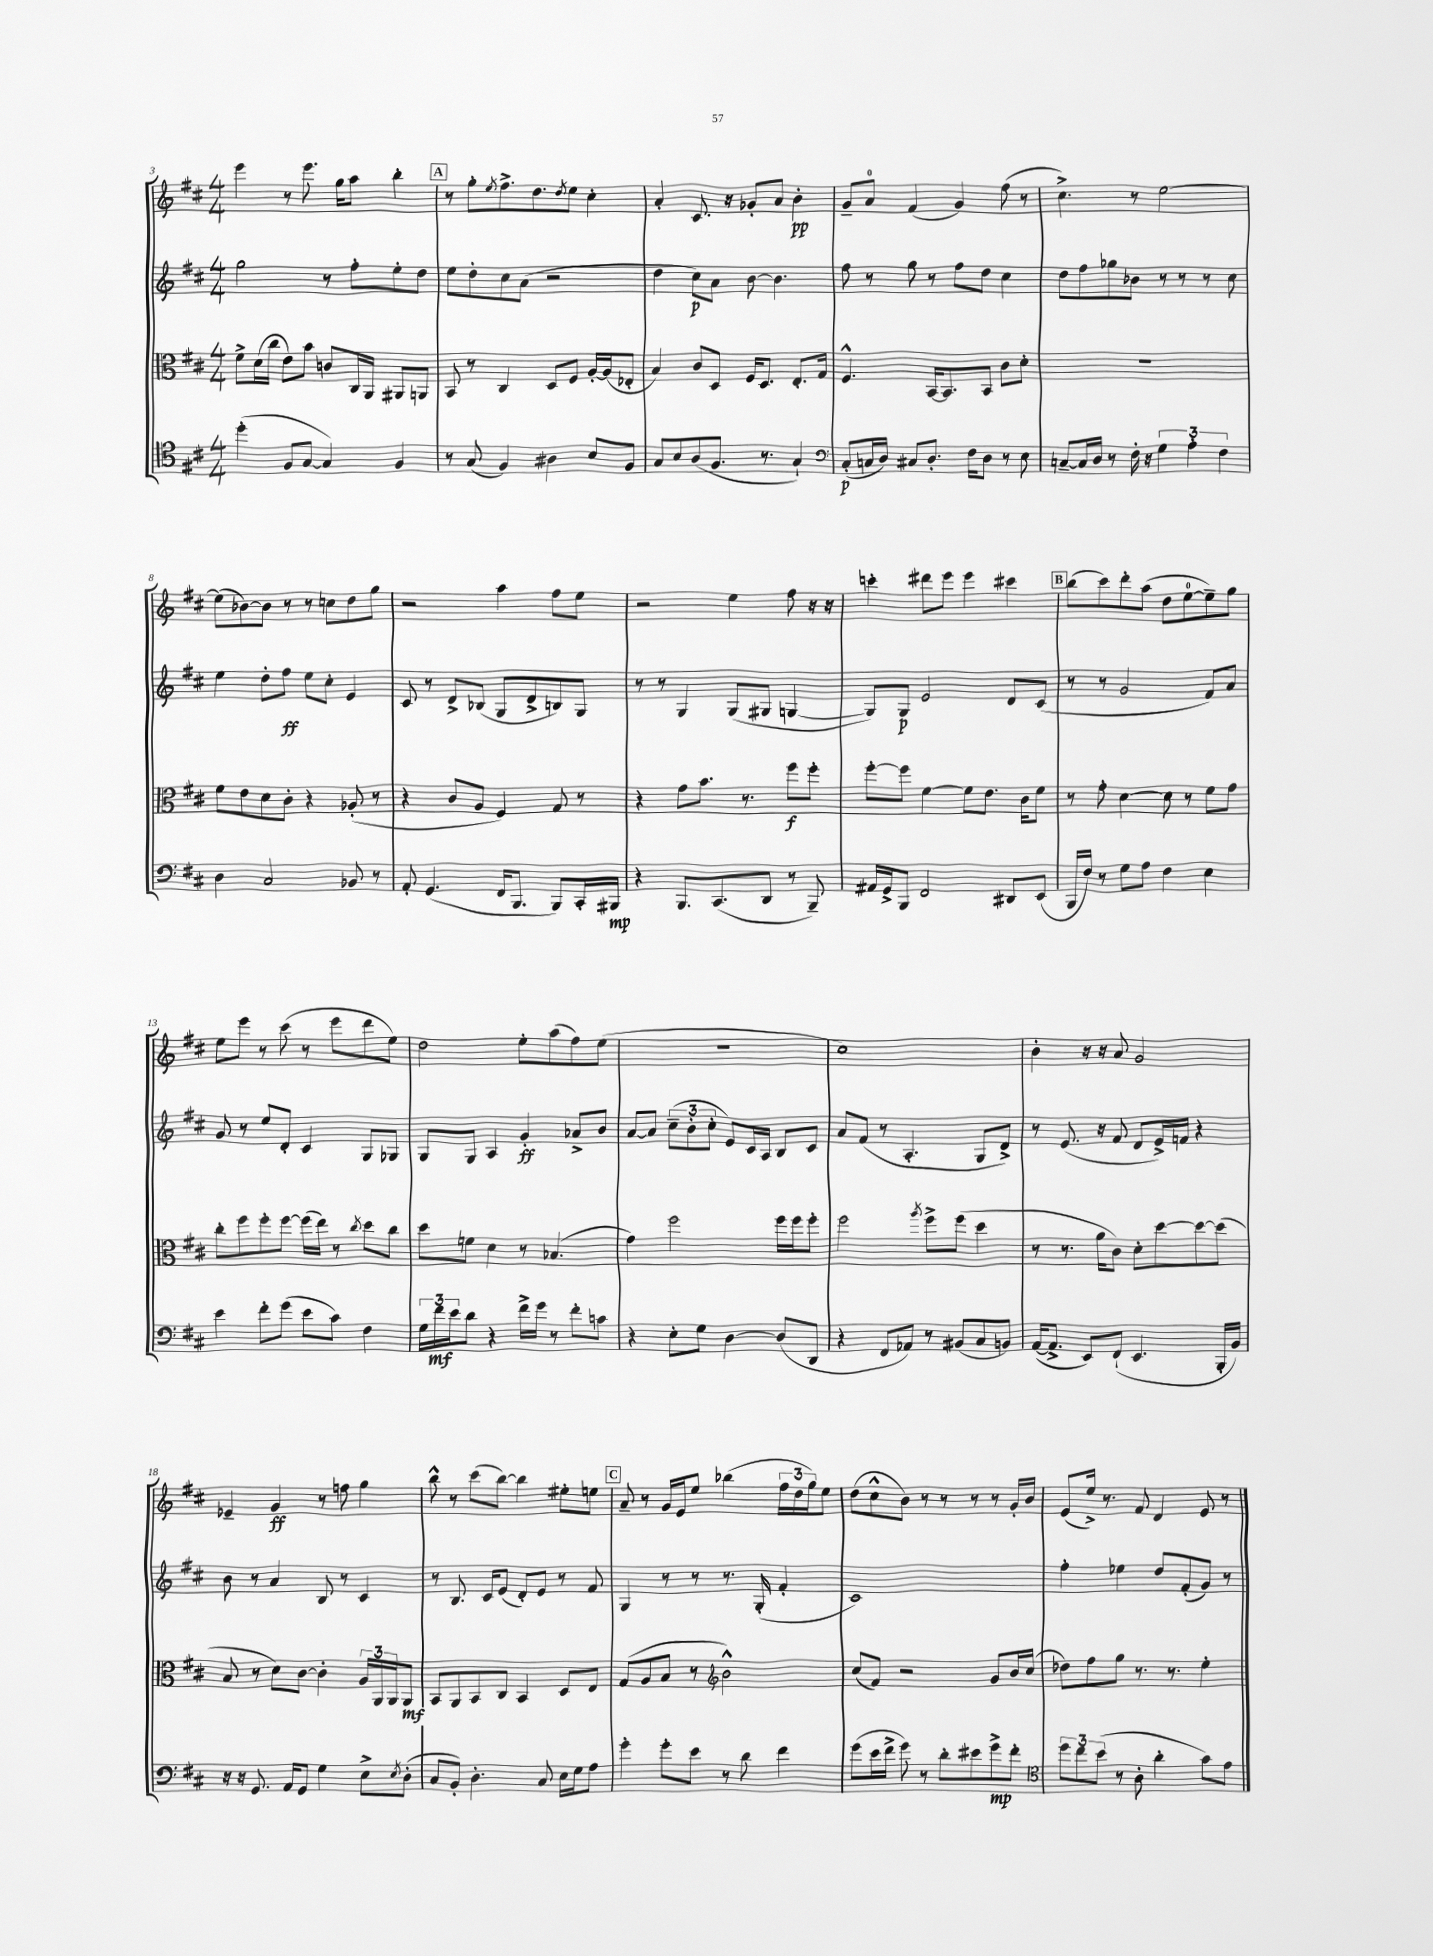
<<
\new StaffGroup <<
\new Staff = "s0" {
    \clef treble \key d \major \numericTimeSignature \time 4/4
    e'''4 r8 e'''8. g''16 a''8 b''4-. |
    \mark \markup { \box "A" } r8 g''8-. \acciaccatura { e''8 } fis''8.-> d''8. \acciaccatura { d''8 } e''8 cis''4-. |
    a'4-. cis'8. r16 ges'8-. a'8 b'4-.\pp |
    g'8-- a'8-0 fis'4( g'4) fis''8( r8 |
    cis''4.->) r8 e''2~ |
    e''8( bes'8~) bes'8 r8 r8 c''8 d''8 g''8 |
    r2 a''4 fis''8 e''8 |
    r2 e''4 fis''8 r16 r16 |
    c'''4-. dis'''8 e'''8 e'''4 cis'''4 |
    \mark \markup { \box "B" } b''8( cis'''8) d'''8-. a''8( d''8 e''8-0~ e''8--) g''8 |
    e''8 e'''8 r8 cis'''8( r8 e'''8 d'''8 e''8) |
    d''2 e''8-. a''8( fis''8) e''8( |
    R1 |
    cis''1) |
    b'4-. r16 r16 a'8 g'2 |
    ees'4-- g'4\ff r8 f''8 g''4 |
    b''8-^ r8 cis'''8( b''8~) b''4 eis''8-. e''8 |
    \mark \markup { \box "C" } a'8-- r8 g'16 e'16 e''8 bes''4( \tuplet 3/2 { fis''16 d''16 g''16) } e''8 |
    d''8( cis''8-^ b'8) r8 r8 r8 r8 g'16-. b'16 |
    e'8( e''16->) r8. fis'8 d'4 e'8 r8 \bar "|." |
}
\new Staff = "s1" {
    \clef treble \key d \major \numericTimeSignature \time 4/4
    g''2 r8 fis''8-. e''8-. d''8 |
    \mark \markup { \box "A" } e''8 d''8-. cis''8 a'8( r2 |
    d''4 cis''8\p) a'8 b'8~ b'4. |
    fis''8 r8 g''8 r8 fis''8 d''8 cis''4 |
    d''8 fis''8 ges''8 bes'8 r8 r8 r8 cis''8 |
    e''4 d''8-. fis''8\ff e''8 cis''8-. e'4 |
    cis'8 r8 d'8-> bes8( g8 d'8-> b8) g8 |
    r8 r8 g4 g8( gis8 g4~ |
    g8) g8\p e'2 d'8 cis'8( |
    \mark \markup { \box "B" } r8 r8 g'2 fis'8) a'8 |
    g'8 r8 e''8 d'8-. cis'4 g8 ges8 |
    g8 g8 a4 g'4-.\ff aes'8-> b'8 |
    a'8~ a'8 \tuplet 3/2 { cis''8--( b'8-. cis''8-. } e'8) cis'16 a16 b8 cis'8 |
    a'8 fis'8( r8 a4.-. g8 d'8->) |
    r8 e'8.( r16 fis'8 d'8 e'16->) f'16 r4 |
    b'8 r8 a'4 b8 r8 cis'4 |
    r8 b8. cis'16 e'8( d'8-.) e'8 r8 fis'8 |
    \mark \markup { \box "C" } g4 r8 r8 r8. g16-.( fis'4-. |
    cis'1) |
    fis''4-. ees''4 d''8 fis'8-.( g'8) r8 \bar "|." |
}
\new Staff = "s2" {
    \clef alto \key d \major \numericTimeSignature \time 4/4
    fis'8-> d'16( cis''16 e'8) b'8 c'8 cis16 a,16 ais,8 a,8 |
    \mark \markup { \box "A" } b,8 r8 cis4 d8 fis8 a16~-. a16( ees8-. |
    b4) cis'8 d8 fis16 d8. e8.-. g16 |
    fis4.-^ b,16~ b,8. b,8 cis'8 d'8-. |
    R1 |
    fis'8 e'8 d'8 cis'8-. r4 aes8-.( r8 |
    r4 cis'8 a8 fis4) g8 r8 |
    r4 g'8 b'8. r8. fis''8\f fis''8-. |
    fis''8~-. fis''8 fis'4~ fis'8 e'8. cis'16 fis'8 |
    \mark \markup { \box "B" } r8 g'8-. d'4~ d'8 r8 fis'8 g'8 |
    cis''8-. fis''8 fis''8-. fis''8~ fis''16( e''16) r8 \acciaccatura { cis''8 } d''8 cis''8 |
    d''8 f'8 d'4 r8 bes4.( |
    g'4) fis''2 fis''16 fis''16 fis''8-. |
    fis''2 \acciaccatura { a''8 } fis''8-> fis''8( d''4 |
    r8 r8. a'16 cis'8) d'8-. d''8~ d''8~ d''8( |
    b8 r8 d'8) cis'8~ cis'4-. \tuplet 3/2 { a16 a,16 a,16 } a,8\mf |
    b,8 a,8 b,8 cis8 b,4 d8 e8 |
    \mark \markup { \box "C" } g8( a8 b8 r8 \clef treble b'2-^) |
    cis''8( fis'8) r2 g'8 b'16 cis''16( |
    des''8) fis''8 g''8 r8. r8. e''4-. \bar "|." |
}
\new Staff = "s3" {
    \clef tenor \key d \major \numericTimeSignature \time 4/4
    d''4-.( fis8 g8~ g4) fis4 |
    \mark \markup { \box "A" } r8 g8( fis4) ais4 b8 fis8 |
    g8 b8 a8( fis8. r8. g4-!) |
    \clef bass cis8-.\p( c16 d16) cis8 d8.-. fis16 d8 r8 e8 |
    c8~-- c16 d16 r8 fis16-. r16 \tuplet 3/2 { g4 a4-. fis4 } |
    d4 cis2 bes,8 r8 |
    a,8-. g,4.( fis,16 b,,8. b,,8) cis,16-. bis,,16\mp |
    r4 b,,8. cis,8.( d,8 r8 b,,8--) |
    ais,16 g,16-> b,,8 fis,2 dis,8 e,8( |
    \mark \markup { \box "B" } b,,16 fis16) r8 g8 a8 fis4 e4 |
    e'4 fis'8-. g'8( e'8 cis'8) fis4 |
    \tuplet 3/2 { g16 fis'16\mf e'16 } d'8 r4 fis'16-> g'16 r8 fis'8-. c'8 |
    r4 e8-. g8 d4~ d8( d,8 |
    r4 fis,8 aes,8) r8 bis,8( cis8 b,8) |
    a,16~( a,8.-> e,8) fis,8-!( e,4. b,,16-. b,16) |
    r16 r16 g,8. a,16 g,8 g4 e8-> \acciaccatura { e8 } d8-.( |
    cis8 b,8-.) d4.-. cis8 e16 g16 a8 |
    \mark \markup { \box "C" } g'4-. g'8-. e'8 r8 d'8 fis'4 |
    g'8( e'16 fis'16-> g'8) r8 d'8-. eis'8 g'8->\mp fis'8-. |
    \clef tenor \tuplet 3/2 { d''8 cis''8 b'8( } r8 a8-. a'4-. g'8) e'8 \bar "|." |
}
>>
>>
\layout { \context { \Score currentBarNumber = #3 } }
